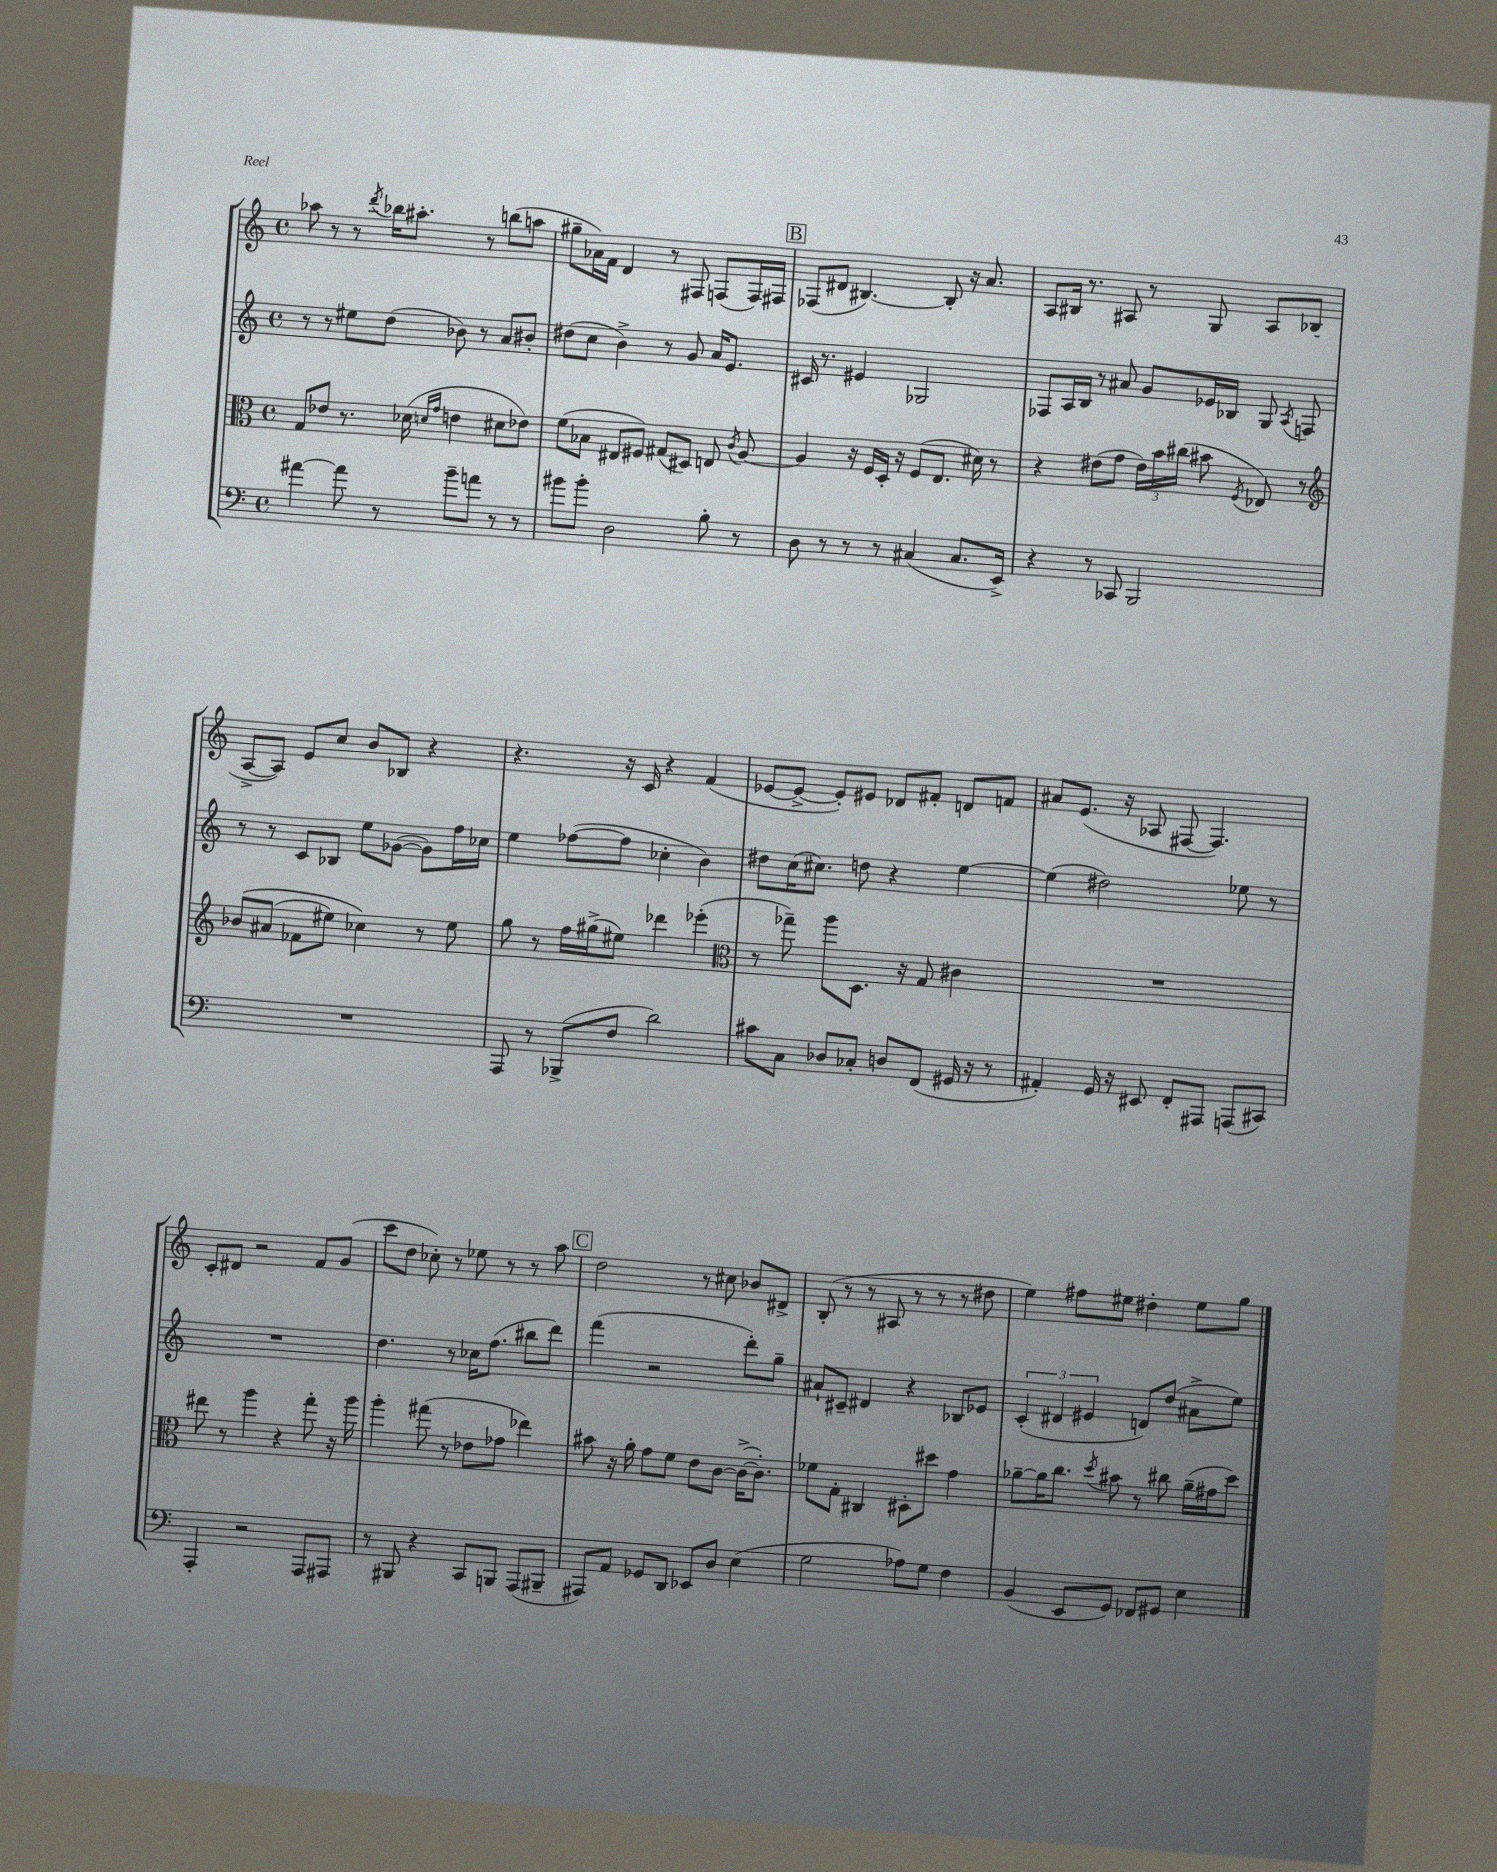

**kern	**kern	**kern	**kern
*staff4	*staff3	*staff2	*staff1
*clefF4	*clefC3	*clefG2	*clefG2
*k[]	*k[]	*k[]	*k[]
*M4/4	*M4/4	*M4/4	*M4/4
*met(c)	*met(c)	*met(c)	*met(c)
[4a#	8G	8r	8aa-
.	8e-	8r	8r
8a#]	8.r	8ee#	8r
.	.	.	8qddd
8r	.	(8dd	16bb-
.	(16d-	.	8.aa#'
.	16qqd	.	.
.	16qqg	.	.
8b~	4e	8b-)	.
8a	.	8r	8r
8r	8d#	8a	(8bb
8r	8e-)	8b#'	8aa
=	=	=	=
8b#	(8f	(8dd#	8gg#~
8b#'	8B-	8cc	16a-)
.	.	.	16f
2D	8E#	4b^)	4d
.	8F#)	.	.
.	(8G#	8r	8r
.	8D#)	8g	8F#
8B'	8E	16a	(8F
.	.	8.e	.
.	8qc	.	.
8r	[8A	.	16F)
.	.	.	16F#
=	=	=	=
8D	4A]	16c#	(8F-
.	.	8.r	.
8r	.	.	8d#
8r	16r	4e#	[4.B#)
.	16F	.	.
8r	16D'	.	.
.	16r	.	.
(4C#	(8F	2G-	.
.	8.E	.	8B#']
8.C#	.	.	16r
.	16d#)	.	8.a
.	8r	.	.
16EE^)	.	.	.
=	=	=	=
4r	4r	8F-	8A
.	.	16A	16B#
.	.	16B	8.r
8r	(8e#	8r	.
8CC-	8g	8a#	8A#
2BBB	24e#)	8g	8r
.	24b	.	.
.	(24cc#	.	.
.	8b#	16e-	8G
.	.	16B-	.
.	8qF	.	.
.	8E-)	8G	8A#
.	.	8qA	.
.	8r	8F	(8B-
=	=	=	=
*	*clefG2	*	*
1r	&(8b-	8r	[8A^
.	(8a#	8r	8A])
.	8f-	8c	8e
.	8ee#)	8B-	8cc
.	4cc-&)	8ee	8b
.	.	([8g-	8B-
.	8r	8g-])	4r
.	8ee#	16ff	.
.	.	16cc-	.
=	=	=	=
8AAA	8gg	4ee	4.r
8r	8r	.	.
(8BBB-^	16ff	([8ff-	.
.	(16gg#^	.	.
8F	8ee#)	8ff-]	16r
.	.	.	16c
2d)	4ddd-	4cc-'	4r
.	(4eee-'	4b)	(4f
=	=	=	=
*	*clefC3	*	*
8c#	8r	8dd#	[8e-
8C	8gg-~)	(16cc	8e-^_
.	.	8.cc#)	.
8D-	8aa	.	8e-'])
8C-'	8.D	8dd	8e#
8D	.	4r	8d-
.	16r	.	.
(8FF	8G	.	8f#'
16GG#	4c#	[4ee	8d
16r	.	.	.
8r	.	.	8f
=	=	=	=
4AA#')	1r	(4ee]	8a#
.	.	.	(8.e
16GG	.	2dd#)	.
16r	.	.	16r
8EE#	.	.	8A-
8FF'	.	.	[8F#
8AAA#	.	.	4.F#])
(8AAA	.	8ee-	.
8CC#)	.	8r	.
=	=	=	=
4AAA'	8ee#	1r	8c'
.	8r	.	8d#
2r	4aa	.	2r
.	4r	.	.
8AAA	8gg'	.	8f
8AAA#	16r	.	(8g
.	16aa	.	.
=	=	=	=
8r	4aa'	4.dd	8ccc
8BBB#	.	.	8dd
4r	(8gg#	.	8cc-')
.	8r	8r	8r
8CC	8e-	16cc-	8ee-
.	.	(8.ff	.
8BBB	8g-	.	8r
(8AAA	4ee-)	8bb#	8r
8BBB#~	.	8ddd)	8aa
=	=	=	=
8AAA#)	8b#	(4fff	2dd
8AA	16r	.	.
.	16a'	.	.
8GG-	8g	2r	.
8DD	8f	.	.
8EE-	8e	.	8r
8D	[8c	.	8cc#
(4E	(16c^_	8ddd')	8b-
.	8.c'])	.	.
.	.	8gg~	8d#^
=	=	=	=
2G	8f-	8a#`	(8B'
.	8G'	8c#~	8r
.	4C#	4d#	8r
.	.	.	8A#
8A-)	8D#'	4r	8r
8G	8dd#	.	8r
4F	4g	8B-	8r
.	.	8e-	8dd#
=	=	=	=
(4BB	[8a-~	(6c'	4ee)
.	16a-]	.	.
.	.	6d#	.
.	8.cc	.	.
8EE	.	.	8ff#
.	.	6e#	.
.	8qdd	.	.
8GG)	8b#	.	8ee#
8FF-	8r	8d)	4dd#'
8GG#	8cc#	(8dd	.
4E	(16a-~	8a#^	8ee#
.	16g#	.	.
.	8dd)	8ee)	8gg
==	==	==	==
*-	*-	*-	*-
